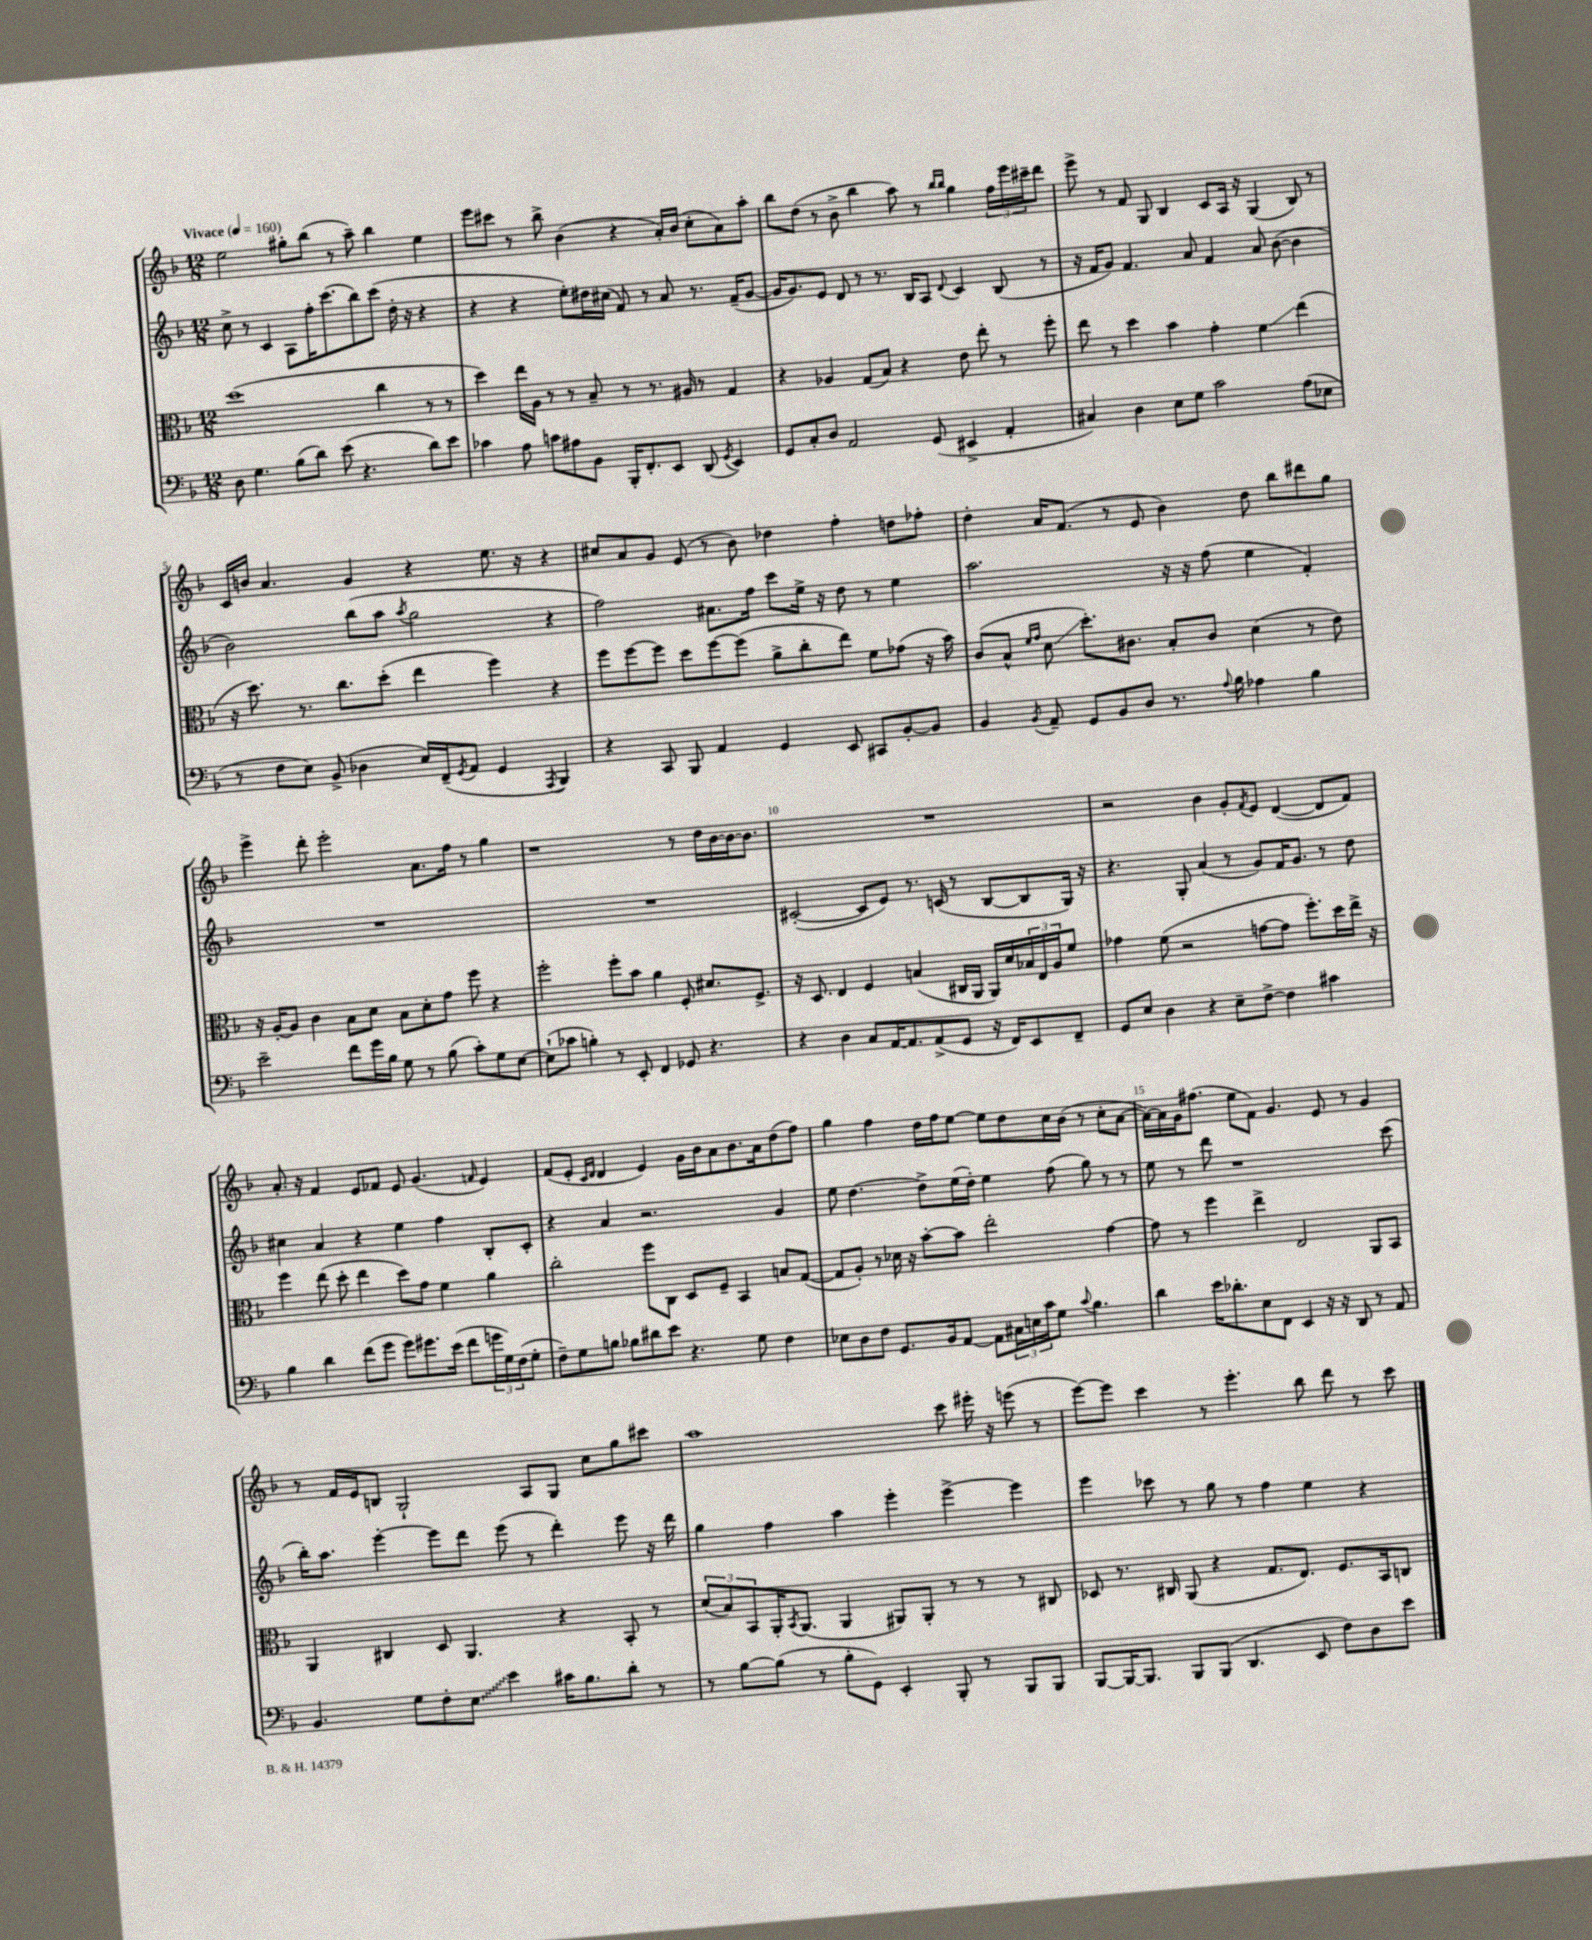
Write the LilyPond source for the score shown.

<<
\new StaffGroup <<
\new Staff = "s0" {
    \clef treble \key f \major \numericTimeSignature \time 12/8 \tempo "Vivace" 4 = 160
    e''2 gis''8-. bes''8( r8 a''8--) bes''4 e''4 |
    e'''8 cis'''8 r8 bes''8-> bes'4( r4 a'16-.) bes'16( c''8-. a'8) a''8-. |
    bes''8 d''8( r8 bes'8-> bes''4 a''8) r8 \grace { bes''16 bes''16 } g''4 \tuplet 3/2 { f''16 e'''16 cis'''16-- } d'''8 |
    e'''8-> r8 f'8 g8 bes4 c'8 a16 r16 g4( bes8) r8 |
    c'16 b'16 a'4. g'4 r4 e''8. r16 r4 |
    cis''8 a'8 g'8 e'8( r8 bes'8) des''4 f''4-. d''8 fes''8-. |
    d''4-. a'16 f'8.( r8 e'8 bes'4) d''8 bes''8 dis'''8 g''8 |
    e'''4-> d'''8-. e'''2-. a'8. f''16 r8 g''4 |
    r1 r8 d''16 bes'16~ bes'16~ bes'8. |
    R1. |
    r2 bes'4 g'8-. \acciaccatura { f'8 } e'8 d'4~( d'8 f'8) |
    a'8.-. r16 f'4 e'8 fes'8 e'8 g'4.( \grace { f'16 } e'4) |
    f'8( e'8-. \grace { c'16 d'16 } d'4 e'4) g'16 bes'16 a'8 bes'8. a'16 d''8( f''8) |
    g''4 f''4 d''16 f''16 e''8~ e''8 d''8 c''16 bes'16( r8 c''8-. a'8~ |
    a'16~) a'16 g'16 fis''8.( e''8 f'8) g'4. e'8 r8 g'4 |
    r8 f'16 e'16 b8 g2-! a8 g8 c''8 g''8 cis'''8 |
    a''1 c'''8 eis'''16-. r16 e'''8( r8 |
    e'''8~) e'''8 c'''4 r8 e'''4.-. bes''8 d'''8 r8 c'''8 \bar "|." |
}
\new Staff = "s1" {
    \clef treble \key f \major \numericTimeSignature \time 12/8
    c''8-> r8 c'4 a8 f''16-. c'''8.( bes''8) c'''8( d''16-. r16 r4 |
    r4 r4 e''8-.) dis''16 cis''16( f'8) r8 a'8 r8. f'16--( g'8~ |
    g'16 g'8.) e'8 d'8 r8 r8. bes16 a8 \appoggiatura { d'8 } c'4 bes8( r8 |
    r16 f'16 g'8) f'4. a'8 f'4 a'8 bes'8~( bes'4 |
    bes'2) bes''8( a''8 \acciaccatura { a''8 } g''2 r4 |
    f''2) ais'8. f''16 c'''8 e''16-> r16 d''8 r8 e''4 |
    a''2. r16 r16 f''8( e''4 f'4-.) |
    R1. |
    R1. |
    cis'2~-.( cis'8 e'8) r8. c'16( r8 bes8~ bes8 g16) r16 |
    r4. g8-. a'4( r8 g'8) f'16 g'8. r8 d''8 |
    cis''4 a'4 r4 e''4 f''4 bes8-. c'8-. |
    r4 a'4 r2. g'4 |
    e''8 d''4.~ d''8-> e''16( d''16-.) e''4 f''8( g''8) r8 r8 |
    e''8 r8 d'''8 r1 c'''8( |
    bes''16-.) a''8. e'''4~-. e'''8 d'''8 e'''8( r8 d'''4-.) e'''8 r16 d'''16 |
    g''4 f''4 a''4 e'''4-. e'''4~-> e'''4 |
    e'''4 ces'''8 r8 g''8 r8 f''4 e''4 r4 \bar "|." |
}
\new Staff = "s2" {
    \clef alto \key f \major \numericTimeSignature \time 12/8
    d''1( c''4 r8 r8 |
    d''4) e''16 a16 r8 r8 bes8-- r8 r8. ais16 r8 g4 |
    r4 aes4 g8( bes8) r4 e'8 e''8-. r8 f''8-. |
    e''8 r8 d''4 bes'4 g'4-. f'4\glissando e''4( |
    r16 d''8.) r8. c''8. d''8-.( e''4 f''4) r4 |
    f''8 f''8~ f''8 d''8 f''8~ f''8( a'8-> c''8-. e''8) f'8 ges'8( r16 bes'16) |
    c'8( bes8-^ \grace { f'16 g'16 } d'8\glissando d''8.-.) cis'8. bes8-. cis'8 d'4( r8 e'8) |
    r16 a16~-. a8 c'4 bes8 d'8 bes8 d'8-. g'8 f''8 r4 |
    f''2-. f''8-. bes'8 a'4 f8-. dis'8. f8.-> |
    r16 d8. e4 f4 b4( cis16 a,16 a,16) d'16 \tuplet 3/2 { bes16 e16 a16 } f'8 |
    ges'4 f'8( r2 g'8~ g'8 f''8.-.) d''16 e''16-> r16 |
    f''4 e''8( d''8-. e''4 d''8) g'8 f'4 a'4 |
    c''2-. f''8 c8 d8 f8-- bes,4 b8 g8~( |
    g8 a8-.) r8 des'16 r16 bes'8~-. bes'8 e''2-. g'4~ |
    g'8 r8 f''4 e''4-> e2 a,8 bes,8 |
    a,4 cis4 d8 a,4. r4 bes,8-. r8 |
    \tuplet 3/2 { d'8( bes8) bes,8 } a,16-. \acciaccatura { bes,8 } a,8.( a,4 ais,8) ais,8-. r8 r8 r8 cis8 |
    des8 r8. cis16 a,8( r4 g8. e8.) f8. bes,16 c8 \bar "|." |
}
\new Staff = "s3" {
    \clef bass \key f \major \numericTimeSignature \time 12/8
    d8 g4. bes8( d'8) e'8( r4. d'8) e'8 |
    ces'4 a8 c'8 ais8 bes,8 bes,,16-. f,8.-. e,8 d,8( \acciaccatura { g,8 } e,4) |
    g,8 c8-. d8 a,2 g,8( eis,4-> a,4-. |
    cis4) d4 e8 g8 c'2 a8( ees8 |
    r8 f8 e8) bes,8->( des4 e16) f,16--( \acciaccatura { g,8 } a,8 g,4 \acciaccatura { a,,8 } bes,,4) |
    r4 c,8 bes,,8 a,4 g,4 e,8 cis,8 bes,8~-. bes,8 |
    bes,4 \acciaccatura { bes,8 } a,8-- g,8 bes,8 d8 r8. \appoggiatura { a8 } bes16 aes4 bes4 |
    e'2-- f'8 g'16 bes16 g8 r8 bes8( c'8-.) g8 e8~ |
    e8-!( ces'8 b4-.) r8 e,8-. f,4 ges,8 r4. |
    r4 d4 c8 a,16~ a,8. a,8->( g,8 r16 f,16) e,8 f,8-- |
    g,8 e8 d4 r4 e8-- f8~-> f4 cis'4 |
    bes4 d'4 f'8( g'8 g'8) gis'8. e'16( f'8 \tuplet 3/2 { g'16 g16) f16( } g8-. |
    f8--) g8 b8 bes8 dis'8 e'8 r4. g8 f4 |
    ees8 d8 f8 g,8. bes,16 a,8~ a,8 \tuplet 3/2 { cis16 e16 c'16 } g8 \appoggiatura { c'8 } bes4. |
    d'4 e'16 des'8.-. e8 f,8 e,4 r16 r16 d,8 r8 a,8 |
    bes,4. g8 f8-. \once \override Glissando.style = #'zigzag e8\glissando e'4 cis'16 bes8. d'8-. r8 |
    r8 bes8~ bes8( r8 bes8-. g,8) e,4-. bes,,8-. r8 bes,,8 bes,,8 |
    bes,,8~ bes,,16~ bes,,8. bes,,8 bes,,8( d,4. e,8 f8) d8 e'8 \bar "|." |
}
>>
>>
\layout { \context { \Score \override BarNumber.break-visibility = ##(#f #t #t) barNumberVisibility = #(every-nth-bar-number-visible 5) } }
